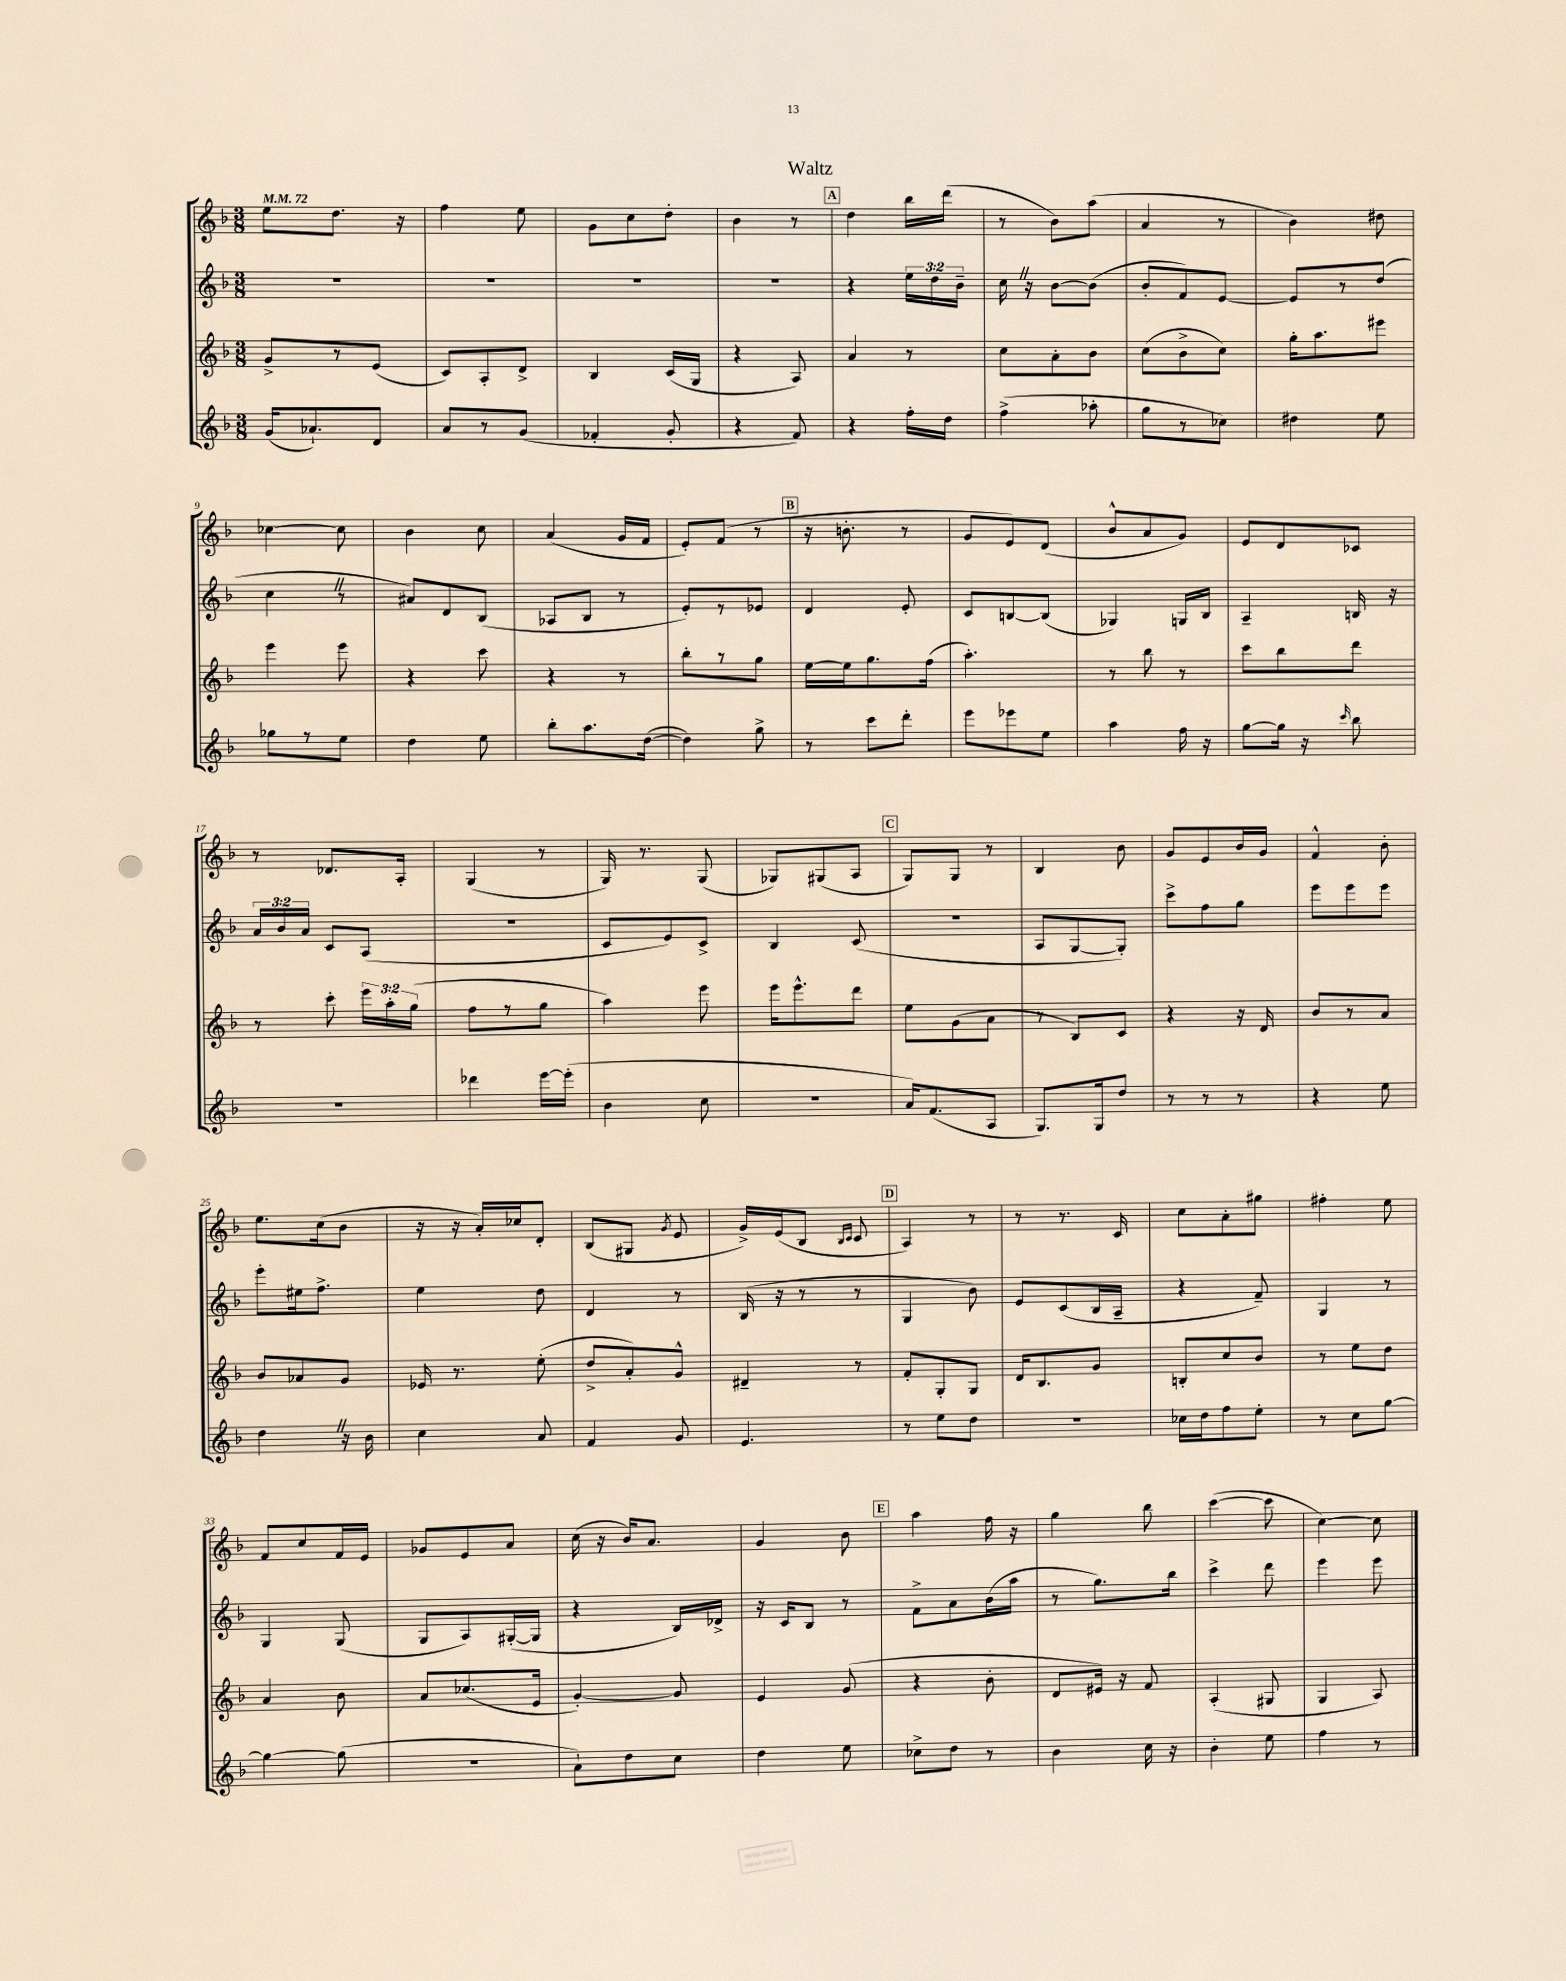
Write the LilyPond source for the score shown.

\header { title = "Waltz" }
<<
\new StaffGroup <<
\new Staff = "s0" {
    \clef treble \key f \major \numericTimeSignature \time 3/8 \tempo 4 = 72
    \autoBeamOff e''8[ d''8.] r16 |
    f''4 e''8 |
    g'8[ c''8 d''8]-. |
    bes'4 r8 |
    \mark \markup { \box "A" } d''4 bes''16[ d'''16]( |
    r8 bes'8[) a''8]( |
    a'4 r8 |
    bes'4) dis''8 |
    ces''4~ ces''8 |
    bes'4 c''8 |
    a'4( g'16[ f'16] |
    e'8[-.) f'8]( r8 |
    \mark \markup { \box "B" } r16 b'8.-. r8 |
    g'8[ e'8) d'8]( |
    bes'8[-^ a'8 g'8]) |
    e'8[ d'8 ces'8] |
    r8 des'8.[ a16]-. |
    g4( r8 |
    g16) r8. g8( |
    ges8[) gis8( a8] |
    \mark \markup { \box "C" } g8[) g8] r8 |
    bes4 bes'8 |
    g'8[ e'8 bes'16 g'16] |
    f'4-^ bes'8-. |
    e''8.[ c''16( bes'8] |
    r16 r16 a'16[-.) ces''16 d'8]-. |
    bes8[( gis8] \acciaccatura { g'8 } e'8 |
    g'16[->) e'16( bes8] \grace { bes16[ c'16] } c'8 |
    \mark \markup { \box "D" } a4) r8 |
    r8 r8. c'16 |
    c''8[ a'8-. gis''8] |
    fis''4-. e''8 |
    f'8[ c''8 f'16 e'16] |
    ges'8[ e'8 a'8] |
    c''16( r16 bes'16[) a'8.] |
    g'4 bes'8 |
    \mark \markup { \box "E" } a''4 f''16 r16 |
    g''4 bes''8 |
    c'''4~( c'''8 |
    c''4~) c''8 \bar "|." |
}
\new Staff = "s1" {
    \clef treble \key f \major \numericTimeSignature \time 3/8 \override Staff.TupletNumber.text = #tuplet-number::calc-fraction-text
    \autoBeamOff R4. |
    R4. |
    R4. |
    R4. |
    \mark \markup { \box "A" } r4 \tuplet 3/2 { e''16[ d''16 bes'16]-- } |
    c''16 \once \override BreathingSign.text = \markup { \musicglyph "scripts.caesura.straight" } \breathe r16 bes'8[~ bes'8]( |
    bes'8[-. f'8) e'8]~ |
    e'8[ r8 d''8]( |
    c''4 \once \override BreathingSign.text = \markup { \musicglyph "scripts.caesura.straight" } \breathe r8 |
    ais'8[) d'8 bes8]( |
    aes8[ bes8] r8 |
    e'8[-.) r8 ees'8] |
    \mark \markup { \box "B" } d'4 e'8-. |
    c'8[ b8~ b8]( |
    ges4) g16[ bes16] |
    a4-- b16 r16 |
    \tuplet 3/2 { a'16[ bes'16 a'16] } c'8[ a8]( |
    r4. |
    c'8[ e'8) c'8]-> |
    bes4 c'8( |
    \mark \markup { \box "C" } r4. |
    a8[ g8~ g8]-.) |
    c'''8[-> f''8 g''8] |
    e'''8[ e'''8 e'''8] |
    e'''8[-. eis''16 f''8.]-> |
    e''4 d''8 |
    d'4 r8 |
    bes16( r16 r8 r8 |
    \mark \markup { \box "D" } g4 bes'8) |
    e'8[ c'8( bes16 a16]-- |
    r4 f'8--) |
    g4 r8 |
    g4 g8( |
    g8[ a8) gis16~-.( gis16] |
    r4 bes16[) des'16]-> |
    r16 c'16[ bes8] r8 |
    \mark \markup { \box "E" } f'8[-> a'8 bes'16( a''16] |
    r8 g''8.[) bes''16] |
    c'''4-> d'''8 |
    e'''4 e'''8 \bar "|." |
}
\new Staff = "s2" {
    \clef treble \key f \major \numericTimeSignature \time 3/8 \override Staff.TupletNumber.text = #tuplet-number::calc-fraction-text
    \autoBeamOff g'8[-> r8 e'8]( |
    c'8[) a8-. d'8]-> |
    bes4 c'16[( g16] |
    r4 a8) |
    \mark \markup { \box "A" } a'4 r8 |
    c''8[ a'8-. bes'8] |
    c''8[( bes'8-> c''8]) |
    g''16[-. a''8. eis'''8] |
    e'''4 e'''8 |
    r4 c'''8 |
    r4 r8 |
    bes''8[-. r8 g''8] |
    \mark \markup { \box "B" } e''16[~ e''16 g''8. f''16]( |
    a''4.-.) |
    r8 bes''8 r8 |
    c'''8[ bes''8 d'''8] |
    r8 c'''8-. \tuplet 3/2 { e'''16[ a''16-. g''16]( } |
    f''8[ r8 g''8] |
    a''4) e'''8 |
    e'''16[ e'''8.-^ d'''8] |
    \mark \markup { \box "C" } e''8[ g'8( a'8] |
    r8 bes8[) c'8] |
    r4 r16 d'16 |
    bes'8[ r8 a'8] |
    bes'8[ aes'8 g'8] |
    ees'16 r8. e''8-.( |
    d''8[-> a'8-.) g'8]-^ |
    dis'4-- r8 |
    \mark \markup { \box "D" } f'8[-. g8-. g8] |
    d'16[ bes8. g'8] |
    b8[-. c''8 bes'8] |
    r8 e''8[ d''8] |
    a'4 bes'8 |
    a'8[ ces''8.( e'16] |
    g'4~-.) g'8 |
    e'4 g'8( |
    \mark \markup { \box "E" } r4 bes'8-. |
    d'8[ eis'16]) r16 f'8 |
    a4-.( gis8 |
    g4 a8) \bar "|." |
}
\new Staff = "s3" {
    \clef treble \key f \major \numericTimeSignature \time 3/8
    \autoBeamOff g'16[( aes'8.-!) d'8] |
    a'8[ r8 g'8]( |
    fes'4-. g'8-. |
    r4 f'8) |
    \mark \markup { \box "A" } r4 f''16[-. d''16] |
    f''4->( aes''8-. |
    g''8[ r8 ces''8]) |
    dis''4 e''8 |
    ges''8[ r8 e''8] |
    d''4 e''8 |
    bes''8[-. a''8. d''16]~( |
    d''4) g''8-> |
    \mark \markup { \box "B" } r8 c'''8[ d'''8]-. |
    e'''8[ ees'''8 e''8] |
    a''4 f''16 r16 |
    g''8[~ g''16] r16 \grace { c'''16 } bes''8 |
    r4. |
    des'''4 e'''16[~ e'''16]-.( |
    bes'4 c''8 |
    R4. |
    \mark \markup { \box "C" } a'16[) f'8.( a8] |
    g8.[) g16 d''8] |
    r8 r8 r8 |
    r4 e''8 |
    d''4 \once \override BreathingSign.text = \markup { \musicglyph "scripts.caesura.straight" } \breathe r16 bes'16 |
    c''4 a'8 |
    f'4 g'8 |
    e'4. |
    \mark \markup { \box "D" } r8 e''8[ d''8] |
    R4. |
    ces''16[ d''16 f''8 e''8]-. |
    r8 c''8[ g''8]~ |
    g''4~ g''8( |
    R4. |
    a'8[-!) d''8 c''8] |
    d''4 e''8 |
    \mark \markup { \box "E" } ces''8[-> d''8] r8 |
    bes'4 c''16 r16 |
    bes'4-. e''8 |
    f''4 r8 \bar "|." |
}
>>
>>
